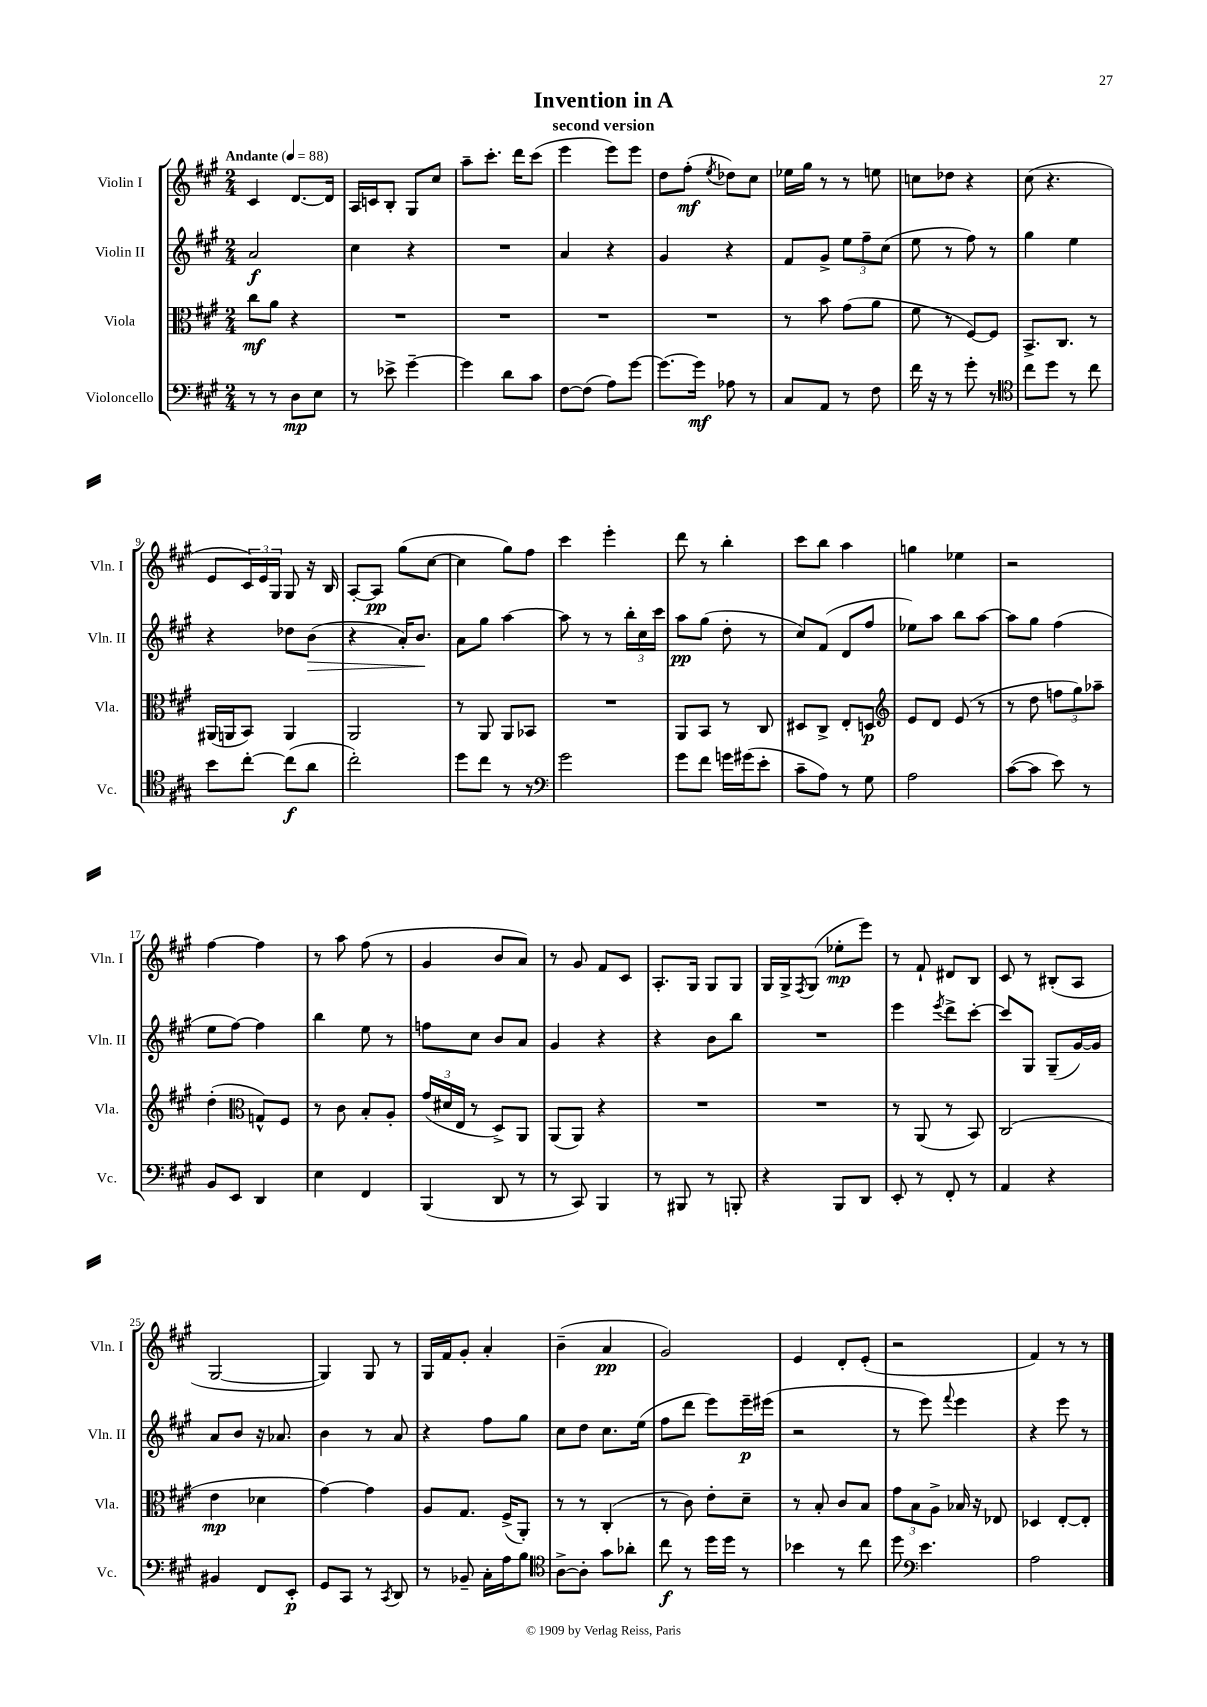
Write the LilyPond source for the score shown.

\header { title = "Invention in A" subtitle = "second version" }
<<
\new StaffGroup <<
\new Staff = "s0" \with { instrumentName = "Violin I" shortInstrumentName = "Vln. I" } {
    \clef treble \key a \major \numericTimeSignature \time 2/4 \tempo "Andante" 4 = 88
    cis'4 d'8.~ d'16 |
    a16 c'16 b8-. gis8 cis''8 |
    a''8-- cis'''8.-. d'''16 cis'''8( |
    e'''4 e'''8) e'''8 |
    d''8 fis''8-.\mf( \acciaccatura { e''8 } des''8) cis''8 |
    ees''16 gis''16 r8 r8 e''8 |
    c''8 des''8 r4 |
    cis''8( r4. |
    e'8 \tuplet 3/2 { cis'16) e'16 gis16 } gis8 r16 b16 |
    a8~-. a8\pp gis''8( cis''8~ |
    cis''4 gis''8) fis''8 |
    cis'''4 e'''4-. |
    d'''8 r8 b''4-. |
    cis'''8 b''8 a''4 |
    g''4 ees''4 |
    r2 |
    fis''4~ fis''4 |
    r8 a''8 fis''8( r8 |
    gis'4 b'8 a'8) |
    r8 gis'8 fis'8 cis'8 |
    a8.-. gis16 gis8 gis8 |
    gis16 gis16-> \acciaccatura { fis8 } gis8( ees''8-.\mp e'''8) |
    r8 fis'8-! dis'8 b8 |
    cis'8 r8 bis8-.( a8 |
    gis2~ |
    gis4) gis8 r8 |
    gis16 fis'16 gis'8-. a'4-. |
    b'4--( a'4\pp |
    gis'2) |
    e'4 d'8-. e'8-.( |
    r2 |
    fis'4) r8 r8 \bar "|." |
}
\new Staff = "s1" \with { instrumentName = "Violin II" shortInstrumentName = "Vln. II" } {
    \clef treble \key a \major \numericTimeSignature \time 2/4
    a'2\f |
    cis''4 r4 |
    R2 |
    a'4 r4 |
    gis'4 r4 |
    fis'8 gis'8-> \tuplet 3/2 { e''8 fis''8-- cis''8( } |
    e''8 r8 fis''8) r8 |
    gis''4 e''4 |
    r4 des''8 b'8\>( |
    r4 a'16-.) b'8.\! |
    a'8 gis''8 a''4~ |
    a''8 r8 r8 \tuplet 3/2 { b''16-. cis''16 cis'''16 } |
    a''8\pp gis''8( d''8-. r8 |
    cis''8) fis'8( d'8 fis''8 |
    ees''8) a''8 b''8 a''8~ |
    a''8 gis''8 fis''4( |
    e''8 fis''8~) fis''4 |
    b''4 e''8 r8 |
    f''8 cis''8 b'8 a'8 |
    gis'4 r4 |
    r4 b'8 b''8 |
    R2 |
    e'''4 \acciaccatura { e'''8 } d'''8-> cis'''8~-. |
    cis'''8 gis8 gis8--( gis'16~) gis'16 |
    a'8 b'8 r16 aes'8. |
    b'4 r8 a'8 |
    r4 fis''8 gis''8 |
    cis''8 d''8 cis''8. e''16( |
    fis''8 d'''8 e'''8) e'''16--\p eis'''16( |
    r2 |
    r8 e'''8) \appoggiatura { fis'''8 } e'''4 |
    r4 e'''8 r8 \bar "|." |
}
\new Staff = "s2" \with { instrumentName = "Viola" shortInstrumentName = "Vla." } {
    \clef alto \key a \major \numericTimeSignature \time 2/4
    cis''8\mf a'8 r4 |
    R2 |
    R2 |
    R2 |
    R2 |
    r8 b'8 gis'8( a'8 |
    fis'8 r8 fis8~) fis8 |
    b,8.-> cis8. r8 |
    ais,16( a,16 b,8) a,4 |
    a,2 |
    r8 a,8 a,8 bes,8 |
    R2 |
    a,8 b,8 r8 cis8 |
    dis8 cis8-> e8-. d8\p |
    \clef treble e'8 d'8 e'8( r8 |
    r8 d''8 \tuplet 3/2 { f''8 gis''8) aes''8-- } |
    d''4-.( \clef alto g8-^) fis8 |
    r8 cis'8 b8-. a8-. |
    \tuplet 3/2 { gis'16( dis'16 e16 } r8 d8->) a,8 |
    a,8( a,8) r4 |
    R2 |
    R2 |
    r8 a,8( r8 b,8) |
    cis2( |
    e'4\mp des'4 |
    gis'4~) gis'4 |
    a8 gis8. fis16->( a,8-.) |
    r8 r8 cis4-.( |
    r8 cis'8) e'8-. d'8-- |
    r8 b8-. cis'8 b8 |
    \tuplet 3/2 { gis'8 b8 a8-> } bes16 r16 ees8 |
    des4 e8~-. e8-. \bar "|." |
}
\new Staff = "s3" \with { instrumentName = "Violoncello" shortInstrumentName = "Vc." } {
    \clef bass \key a \major \numericTimeSignature \time 2/4
    r8 r8 d8\mp e8 |
    r8 ees'8-> gis'4~-- |
    gis'4 d'8 cis'8 |
    fis8~ fis8( a8) gis'8~ |
    gis'8.~ gis'16\mf aes8 r8 |
    cis8 a,8 r8 fis8 |
    fis'16 r16 r8 gis'8-. r8 |
    \clef tenor cis''8 d''8 r8 cis''8 |
    b'8 cis''8~-. cis''8\f( a'8 |
    cis''2-.) |
    d''8 cis''8 r8 r8 |
    \clef bass gis'2 |
    gis'8 fis'8 g'16 gis'16( e'8-. |
    cis'8-- a8) r8 gis8 |
    a2 |
    cis'8~( cis'8 e'8) r8 |
    b,8 e,8 d,4 |
    e4 fis,4 |
    b,,4( d,8 r8 |
    r8 cis,8) b,,4 |
    r8 bis,,8 r8 b,,8-. |
    r4 b,,8 d,8 |
    e,8-. r8 fis,8-. r8 |
    a,4 r4 |
    bis,4 fis,8 e,8-.\p |
    gis,8 cis,8 r8 \acciaccatura { cis,8 } d,8 |
    r8 bes,8-- cis16-. a16 b8 |
    \clef tenor a8~-> a8-. gis'8 aes'8-. |
    cis''8\f r8 d''16 d''16 r8 |
    bes'4 r8 cis''8 |
    d''8 \clef bass e'4. |
    a2 \bar "|." |
}
>>
>>
